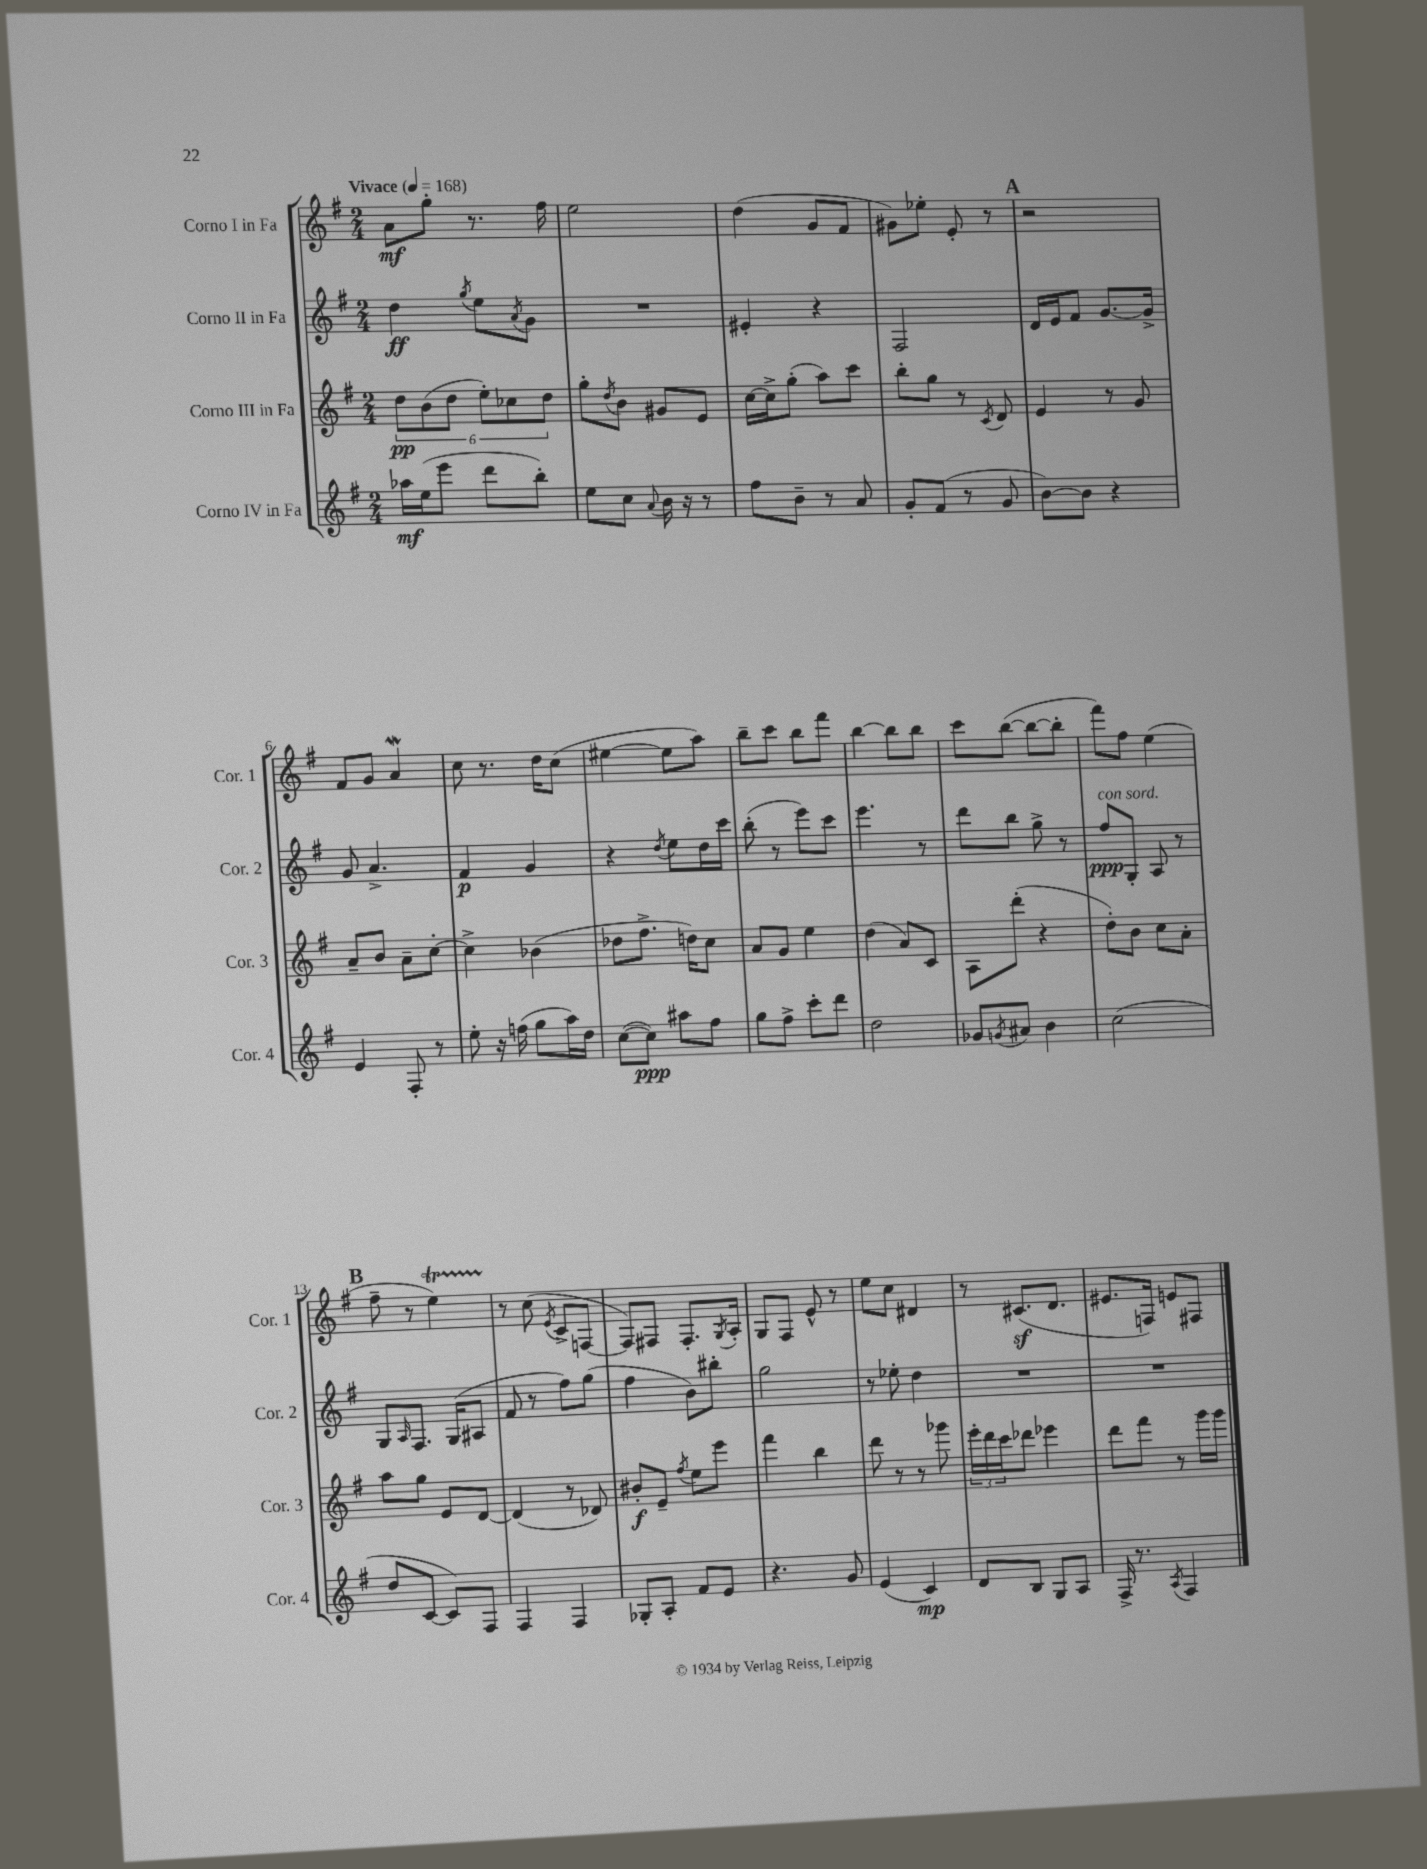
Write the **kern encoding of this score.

**kern	**kern	**kern	**kern
*staff4	*staff3	*staff2	*staff1
*clefG2	*clefG2	*clefG2	*clefG2
*k[f#]	*k[f#]	*k[f#]	*k[f#]
*M2/4	*M2/4	*M2/4	*M2/4
*MM168	*MM168	*MM168	*MM168
16aa-	12dd	4dd	8a
(16ee	.	.	.
.	(12b	.	.
8eee	.	.	8gg'
.	12dd	.	.
.	.	8qgg	.
8ddd	12ee')	8ee	8.r
.	12cc-	.	.
.	.	8qa	.
8bb')	.	8g	.
.	12dd	.	.
.	.	.	16ff#
=	=	=	=
8ee	8gg'	2r	2ee
.	8qdd	.	.
8cc	8b	.	.
8qqa	.	.	.
16b	8g#	.	.
16r	.	.	.
8r	8e	.	.
=	=	=	=
8ff#	[16cc	4e#'	(4dd
.	16cc^]	.	.
8b~	(8gg'	.	.
8r	8aa)	4r	8g
8a	8ccc	.	8f#
=	=	=	=
8g'	8bb'	2F#	8g#)
(8f#	8gg	.	8ee-'
8r	8r	.	8e'
.	8qc	.	.
8g	8d	.	8r
=	=	=	=
[8b)	4e	16d	2r
.	.	16e	.
8b]	.	8f#	.
4r	8r	[8.g	.
.	8g	.	.
.	.	16g^]	.
=	=	=	=
4e	8a~	8g	8f#
.	8b	4.a^	8g
8F#'	8a~	.	4a
8r	[8cc'	.	.
=	=	=	=
8ee'	4cc^]	4f#	8cc
16r	.	.	8.r
(16ff	.	.	.
8gg	(4b-	4g	.
.	.	.	16dd
16aa)	.	.	(8cc
16dd	.	.	.
=	=	=	=
([8cc	8dd-	4r	[4ee#
8cc])	8.ff#^	.	.
.	.	8qdd	.
8aa#	.	8ee	8ee#]
.	16dd)	.	.
8ff#	8cc	16dd	8aa)
.	.	16ccc	.
=	=	=	=
8gg	8a	(8bb'	8bb~
8ff#^	8g	8r	8ccc
8ccc'	4ee	8eee)	8bb
8ddd	.	8ccc	8fff#
=	=	=	=
2dd	(4dd	4.eee	[4bb
.	8a)	.	8bb]
.	8c	8r	8bb
=	=	=	=
8g-	8A	8ddd	8ccc
8qg	.	.	.
8a#	(8ddd'	8bb	([8bb
4b	4r	8gg^	8bb_
.	.	8r	8bb']
=	=	=	=
(2cc	8dd')	8ff#	8fff#)
.	8b	8G'	8ff#
.	8cc	8A	(4ee
.	8a'	8r	.
=	=	=	=
8dd	8aa	8G	8ff#~
.	.	16qqA	.
[8c	8gg	8.F#	8r
8c])	8e	.	4ee)
.	.	(16G	.
8F#	[8d	8A#	.
=	=	=	=
4F#	(4d]	8f#	8r
.	.	8r	(8cc
.	.	.	8qe
4F#	8r	8ff#)	8c^
.	8d-)	(8gg	[8F
=	=	=	=
8G-'	8b#'	4ff#	8F])
8A'	8e~	.	8F#
.	8qff#	.	.
8f#	8ee	8b)	8.F#'
8e	8eee	8bb#'	.
.	.	.	8qG
.	.	.	16A'
=	=	=	=
4.r	4fff#	2gg	8G
.	.	.	8F#
.	4bb	.	8e^^
8g	.	.	8r
=	=	=	=
(4e	8ddd	8r	8ee
.	8r	8ee-'	8cc
4c)	8r	4dd	4d#
.	8ggg-	.	.
=	=	=	=
8d	24eee'	2r	8r
.	24ddd	.	.
.	24ccc	.	.
8B	8ddd-	.	(8.c#
8G	4eee-	.	.
.	.	.	8.d
8A	.	.	.
=	=	=	=
16F#^	8ddd	2r	8.e#
8.r	.	.	.
.	8fff#	.	.
.	.	.	16F)
8qA	.	.	.
4F#	8r	.	8e
.	16ggg	.	8F#
.	16ggg	.	.
==	==	==	==
*-	*-	*-	*-
